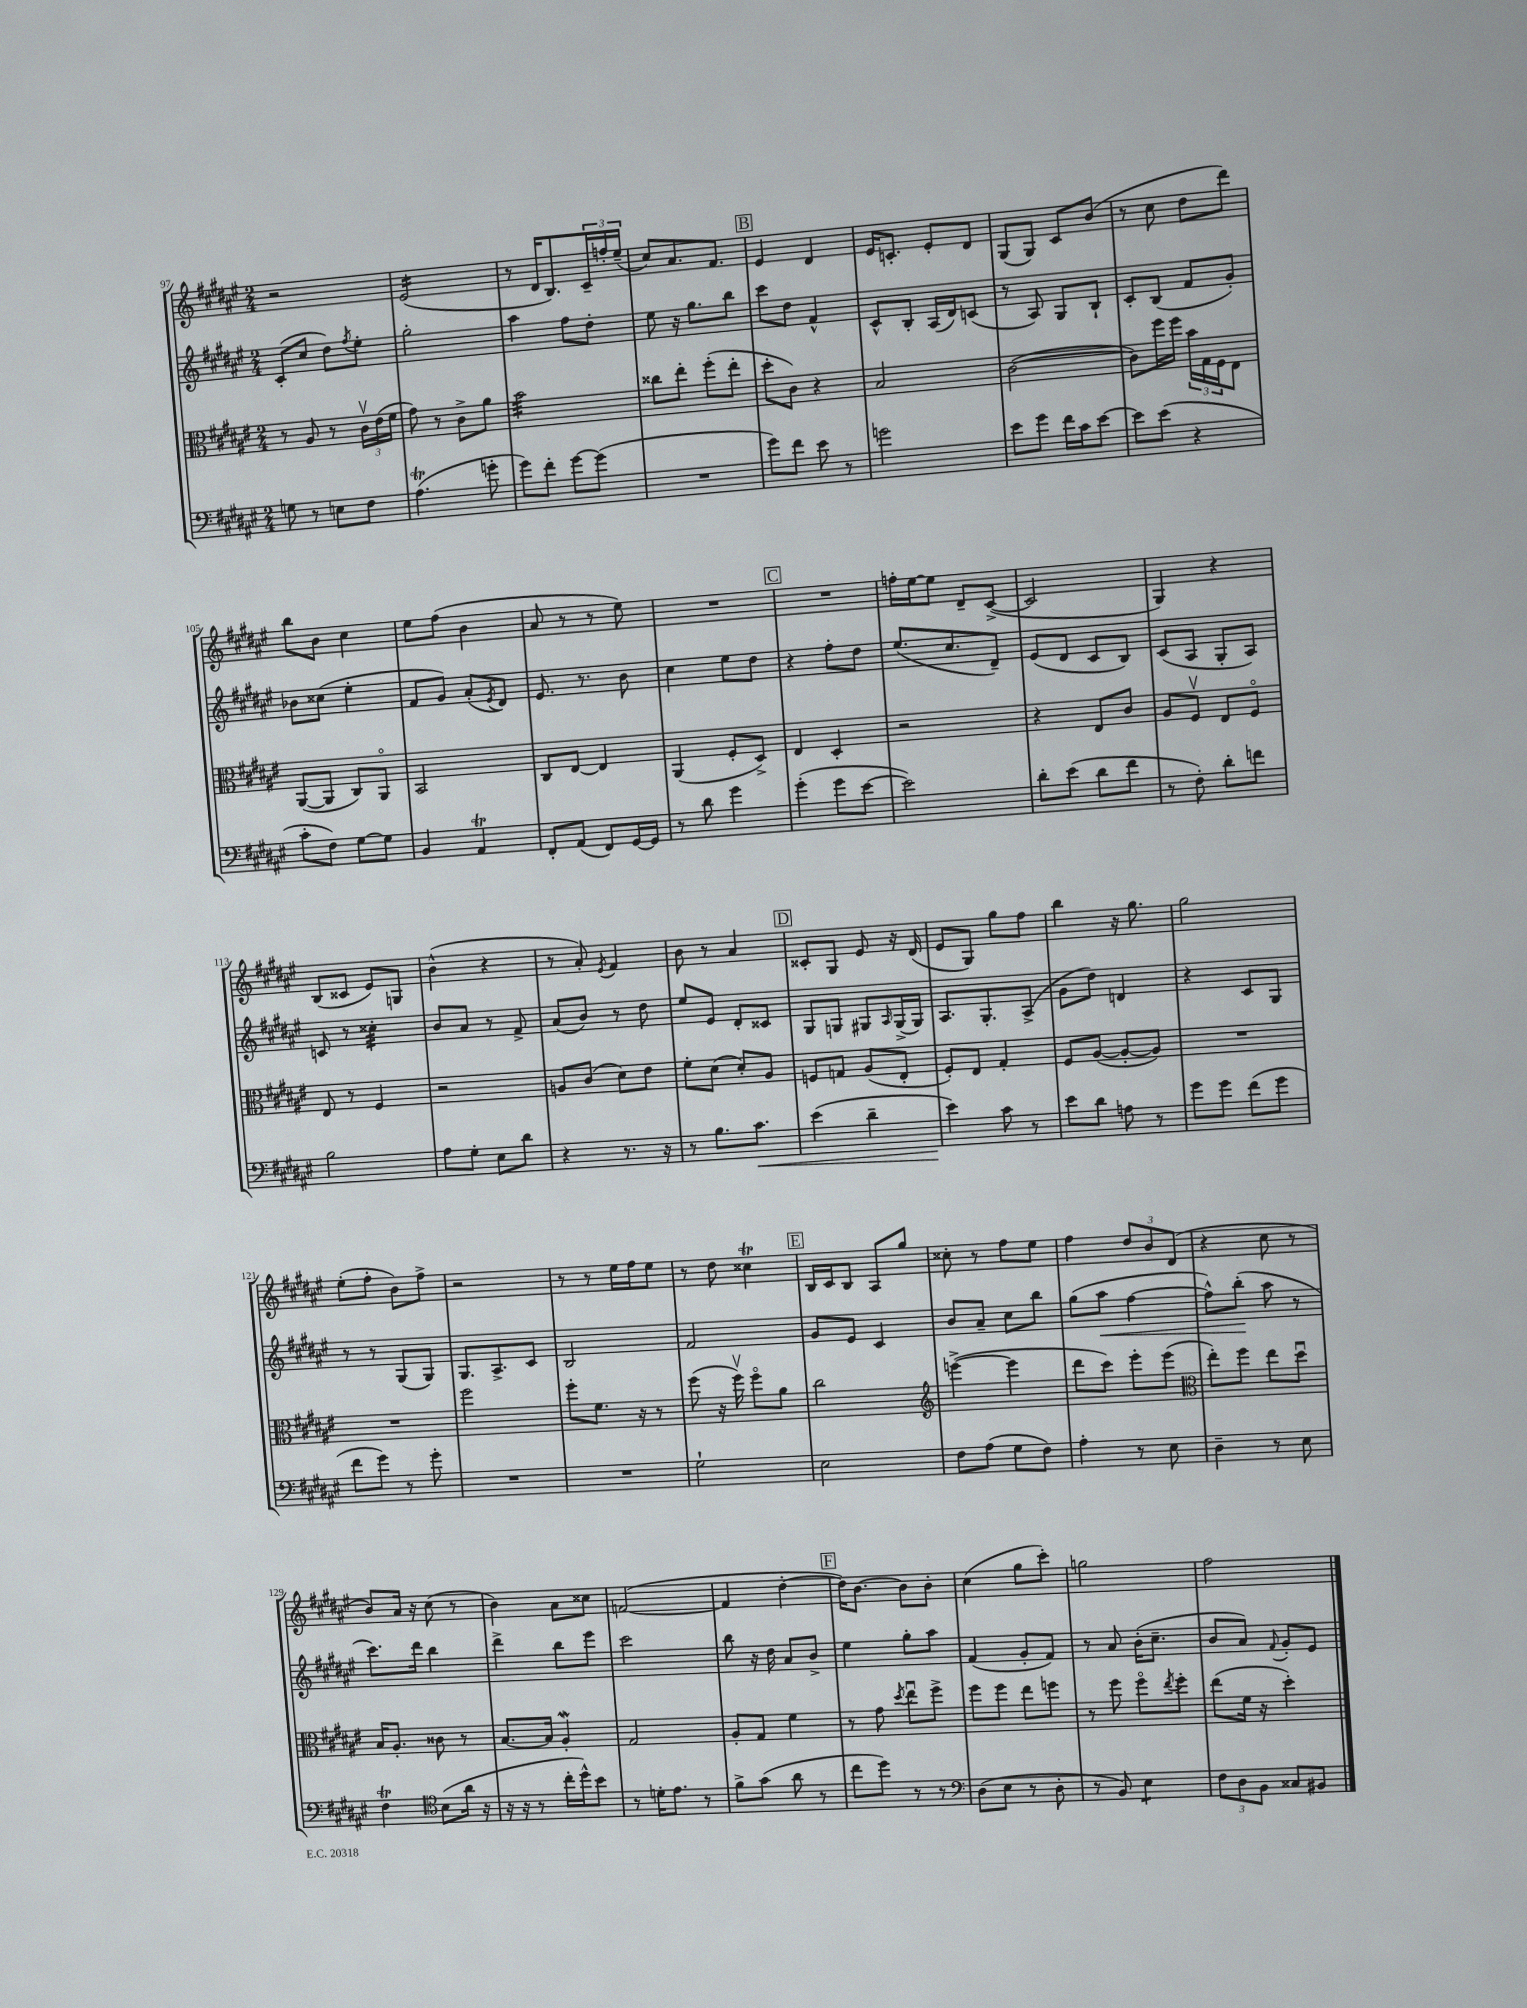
<<
\new StaffGroup <<
\new Staff = "s0" {
    \clef treble \key fis \major \numericTimeSignature \time 2/4
    r2 |
    eis'2:16( |
    r8 dis'16 b8.) \tuplet 3/2 { cis'16-- f''16-. eis''16--( } |
    cis''8) ais'8. fis'8. |
    \mark \markup { \box "B" } eis'4 dis'4 |
    eis'16 c'8.-. eis'8-. dis'8 |
    gis8( gis8) cis'8 b'8( |
    r8 cis''8 dis''8 dis'''8) |
    b''8 b'8 cis''4 |
    eis''8 fis''8( b'4 |
    ais'8 r8 r8 eis''8) |
    R2 |
    \mark \markup { \box "C" } R2 |
    f''16-. eis''16~ eis''8 dis'8-- cis'8~->( |
    cis'2 |
    gis4) r4 |
    b8( cisis'8 eis'8) g8 |
    b'4-^( r4 |
    r8 ais'8-.) \acciaccatura { eis'8 } fis'4 |
    b'8 r8 ais'4 |
    \mark \markup { \box "D" } cisis'8-. gis8 eis'8 r16 dis'16( |
    eis'8 gis8) gis''8 fis''8 |
    b''4 r16 gis''8. |
    gis''2 |
    eis''8-.( fis''8-. b'8) fis''8-> |
    r2 |
    r8 r8 eis''16 fis''16 eis''8 |
    r8 dis''8 cisis''4\trill |
    \mark \markup { \box "E" } b16 cis'16 b8 ais8 gis''8 |
    cisis''8-. r8 fis''8 eis''8 |
    fis''4 \tuplet 3/2 { dis''8 b'8 dis'8( } |
    r4 cis''8 r8 |
    b'8) ais'16 r16 cis''8( r8 |
    b'4) ais'8 cisis''8 |
    f'2~( |
    f'4 dis''4~-. |
    \mark \markup { \box "F" } dis''16) b'8.~ b'8 b'8-. |
    cis''4( gis''8 cis'''8-.) |
    g''2 |
    fis''2 \bar "|." |
}
\new Staff = "s1" {
    \clef treble \key fis \major \numericTimeSignature \time 2/4
    cis'8-.( cis''8 dis''8) \acciaccatura { fis''8 } eis''8-. |
    gis''2-. |
    ais''4 fis''8 dis''8-. |
    eis''8 r16 gis''8. b''8 |
    \mark \markup { \box "B" } cis'''8 dis''8 fis'4-^ |
    cis'8-^ b8-. ais16( dis'16) c'8( |
    r8 ais8) gis8 b8-! |
    cis'8-. b8( fis'8 gis'8-.) |
    bes'8 cisis''8( eis''4-. |
    fis'8 gis'8) ais'8-.( \acciaccatura { eis'8 } dis'8) |
    eis'8. r8. b'8 |
    cis''4 eis''8 dis''8 |
    \mark \markup { \box "C" } r4 fis''8-. dis''8 |
    eis''8.( cis''8. dis'8--) |
    eis'8( dis'8 cis'8 b8) |
    cis'8( ais8 gis8-. ais8) |
    c'8 r8 cisis''4:32-. |
    b'8 ais'8 r8 fis'8-> |
    ais'8( b'8) r8 dis''8 |
    eis''8 eis'8 dis'8-. cisis'8 |
    \mark \markup { \box "D" } gis8 g8 gis8 \grace { ais16 } gis16->( gis16) |
    ais8. gis8.-. ais8->( |
    gis'8 dis''8) d'4 |
    r4 cis'8 gis8 |
    r8 r8 gis8( gis8) |
    gis8. ais8.-> cis'8 |
    b2 |
    fis'2 |
    \mark \markup { \box "E" } gis'8 eis'8 cis'4 |
    b'8 ais'8-- cis''8 b''8 |
    gis''8( ais''8\< fis''4~ |
    fis''8-^) b''8-.\!( ais''8 r8 |
    cis'''8.) dis'''16 b''4 |
    dis'''4-> b''8 eis'''8 |
    cis'''2 |
    b''8 r16 dis''16 ais'8 b'8-> |
    \mark \markup { \box "F" } eis''4 gis''8-. ais''8 |
    fis'4( gis'8-. fis'8) |
    r8 ais'8 b'16-.( cis''8.-- |
    b'8 ais'8) \appoggiatura { fis'8 } gis'8-. eis'8 \bar "|." |
}
\new Staff = "s2" {
    \clef alto \key fis \major \numericTimeSignature \time 2/4
    r8 ais8 r8 \tuplet 3/2 { cis'16\upbow eis'16( fis'16 } |
    gis'8) r8 cis'8-> ais'8 |
    b'2:32 |
    cisis''8 eis''8-. fis''8-.( eis''8-. |
    \mark \markup { \box "B" } dis''8-. cis'8) r4 |
    b2 |
    cis'2~( |
    cis'8) fis''16 fis''16 \tuplet 3/2 { b'16 gis16 fis16 } eis8 |
    ais,8~( ais,8 cis8) ais,8\flageolet |
    b,2 |
    cis8 eis8~ eis4 |
    ais,4( fis8-. dis8->) |
    \mark \markup { \box "C" } eis4 dis4-. |
    r2 |
    r4 eis8 cis'8 |
    ais8 fis8\upbow eis8 fis8\flageolet |
    eis8 r8 fis4 |
    r2 |
    a8 cis'8( dis'8) eis'8 |
    fis'8-. dis'8( dis'8-.) ais8 |
    \mark \markup { \box "D" } f8 g8 ais8( eis8-. |
    fis8-.) eis8 gis4-. |
    fis8 ais8~( ais8~-. ais8) |
    R2 |
    R2 |
    fis''2 |
    fis''8-. fis'8. r16 r8 |
    fis''8( r16 fis''16\upbow) fis''8\flageolet ais'8 |
    \mark \markup { \box "E" } cis''2 |
    \clef treble e'''4~->( e'''4 |
    dis'''8 cis'''8) eis'''8-. eis'''8( |
    \clef alto eis''8-.) fis''8 eis''8 dis''8\downbow |
    b16 ais8.-. cisis'8 r8 |
    b8.~ b16 ais4-.\mordent |
    gis2 |
    ais8-. gis8 fis'4 |
    \mark \markup { \box "F" } r8 gis'8 \acciaccatura { dis''8 } eis''8\downbow fis''8-> |
    fis''8 fis''8 eis''8 f''8 |
    r8 fis''8 fis''8\flageolet \acciaccatura { eis''8 } fis''8-. |
    eis''8( fis'16 r16 dis''4-.) \bar "|." |
}
\new Staff = "s3" {
    \clef bass \key fis \major \numericTimeSignature \time 2/4
    g8 r8 e8 fis8 |
    ais4.\trill( g'8-. |
    gis'8) fis'8-. gis'8~ gis'8( |
    R2 |
    \mark \markup { \box "B" } gis'8) fis'8 eis'8 r8 |
    g'2 |
    eis'8 gis'8 fis'16 cis'16 eis'8~ |
    eis'8 eis'8( r4 |
    cis'8-. fis8) gis8~ gis8 |
    b,4 ais,4\trill |
    fis,8-. ais,8( fis,8) gis,16~ gis,16 |
    r8 dis'8 gis'4 |
    \mark \markup { \box "C" } gis'4-.( gis'8 eis'8~ |
    eis'2) |
    dis'8-. eis'8( dis'8 fis'8 |
    r8 fis8-.) dis'8-. f'8 |
    b2 |
    ais8 gis8-. eis8 dis'8 |
    r4 r8. r16 |
    r8 b8. cis'8.\< |
    \mark \markup { \box "D" } eis'4( dis'4-- |
    eis'4\!) cis'8 r8 |
    eis'8 dis'8 a8 r8 |
    gis'8 gis'8 fis'8( gis'8 |
    fis'8 gis'8) r8 gis'8-. |
    R2 |
    R2 |
    gis2-! |
    \mark \markup { \box "E" } eis2 |
    fis8 ais8( gis8 fis8) |
    ais4-. r8 eis8 |
    dis4-- r8 eis8 |
    fis4\trill \clef tenor b8( ais'16 r16 |
    r16 r16 r8 cis''16-. dis''16-^) b'8 |
    r8 d'16-. eis'8. r8 |
    fis'8-> gis'8( ais'8 r8 |
    \mark \markup { \box "F" } cis''8 dis''8) r8 r8 |
    \clef bass dis8( eis8 r8 dis8-. |
    r8 b,8) eis4:8 |
    \tuplet 3/2 { fis8 dis8 b,8 } cisis8 bis,8 \bar "|." |
}
>>
>>
\layout { \context { \Score currentBarNumber = #97 } }
